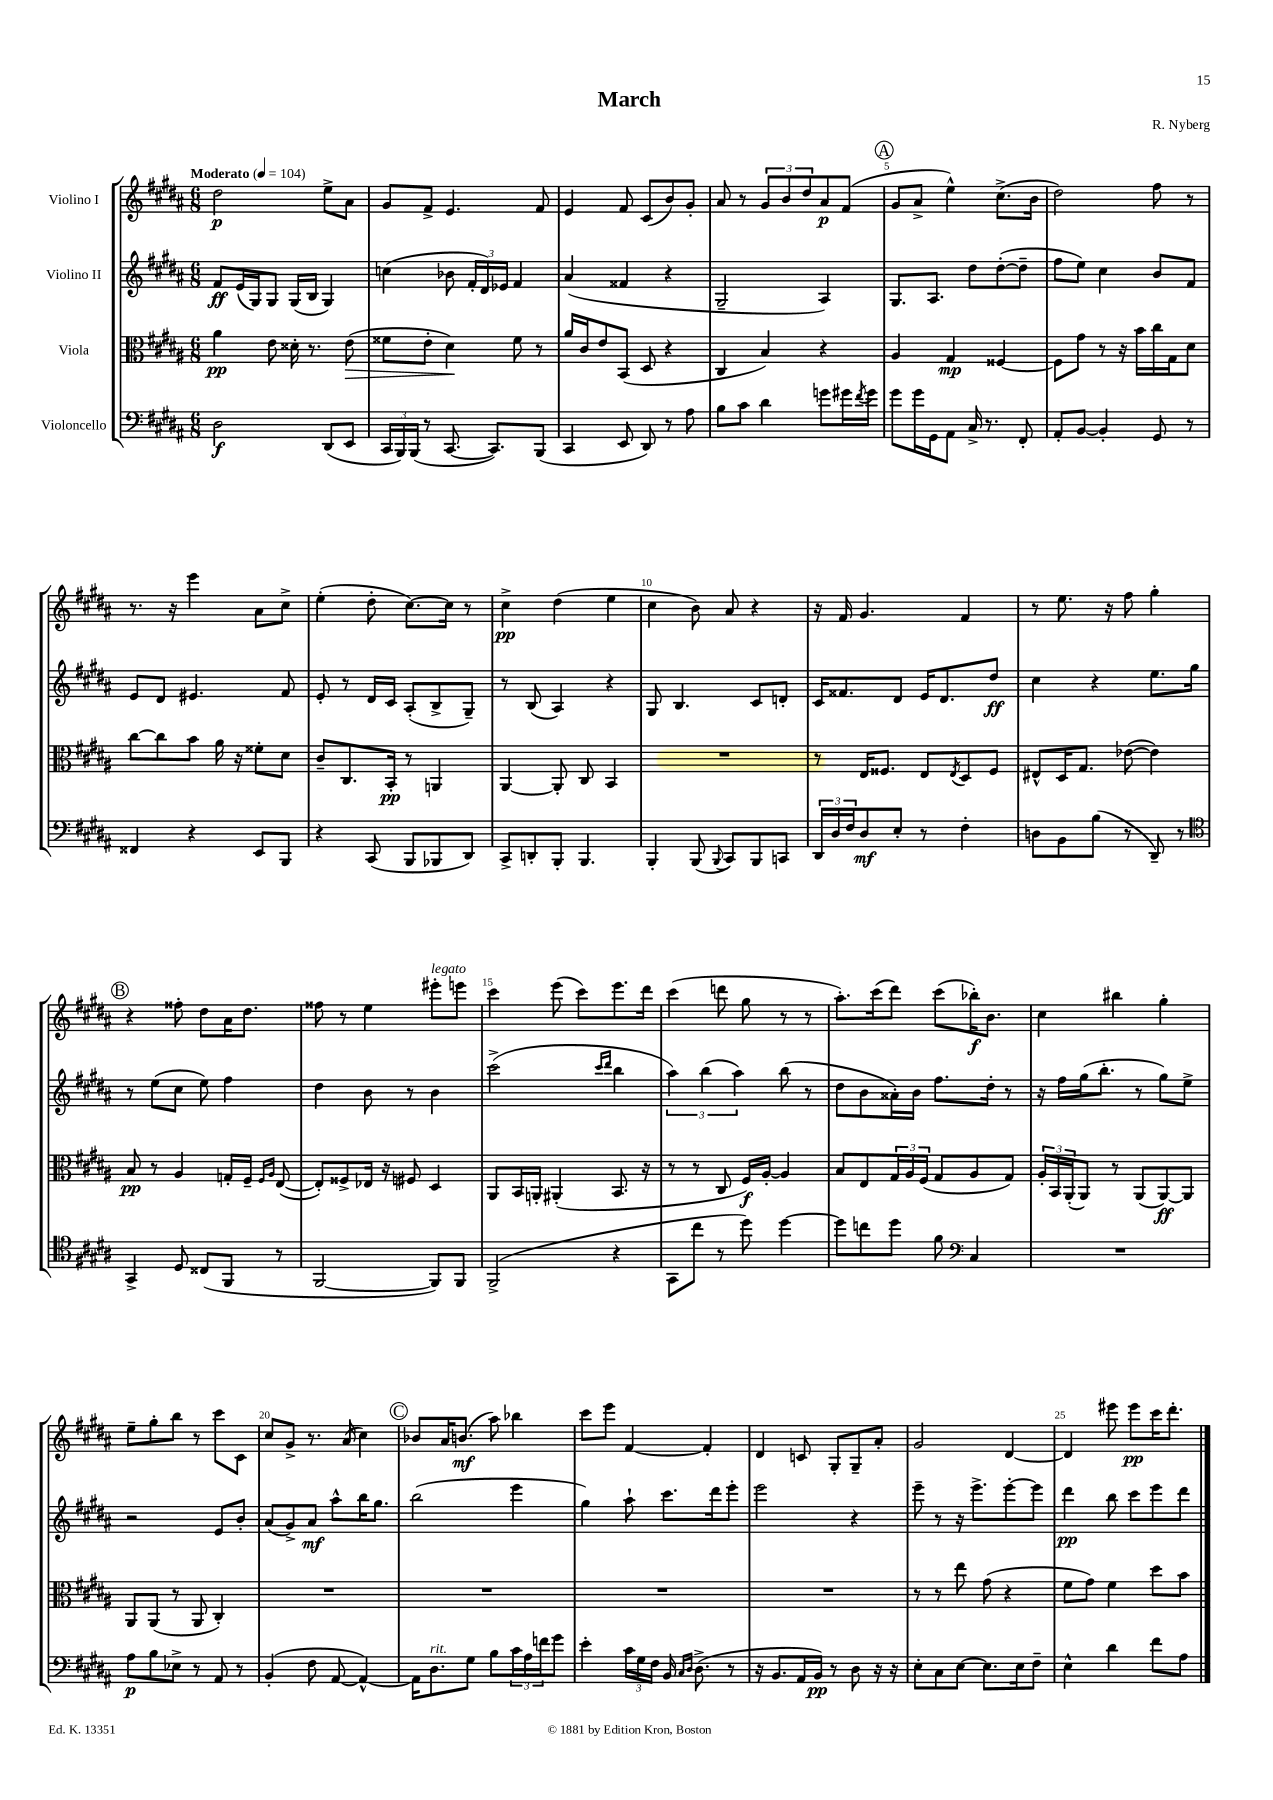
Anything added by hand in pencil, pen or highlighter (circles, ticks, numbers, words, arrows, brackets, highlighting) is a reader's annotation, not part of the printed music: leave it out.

**kern	**kern	**kern	**kern
*staff4	*staff3	*staff2	*staff1
*clefF4	*clefC3	*clefG2	*clefG2
*k[f#c#g#d#a#]	*k[f#c#g#d#a#]	*k[f#c#g#d#a#]	*k[f#c#g#d#a#]
*M6/8	*M6/8	*M6/8	*M6/8
*MM104	*MM104	*MM104	*MM104
2D#	4a#	8f#	2dd#
.	.	(16e	.
.	.	16G#)	.
.	8e	8G#	.
.	16d##'	(16G#	.
.	8.r	16B	.
(8DD#	.	4G#)	8ee^
8EE	(8e	.	8a#
=	=	=	=
24CC#	8f##	(4cc	8g#
24BBB)	.	.	.
(24BBB	.	.	.
8r	8e'	.	8f#^
[8.CC#	4d#)	8b-	4.e
.	.	24f#'	.
.	.	24d#)	.
8.CC#])	.	.	.
.	.	24e-	.
.	8f##	4f#	.
(8BBB	8r	.	8f#
=	=	=	=
4CC#	16a#	(4a#	4e
.	16c#	.	.
.	8e	.	.
8EE	(8BB	4f##	8f#
8DD#)	8D#	.	(8c#
8r	4r	4r	8b)
8A#	.	.	8g#'
=	=	=	=
8B	4C#	2G#~	8a#
8c#	.	.	8r
4d#	4B)	.	12g#
.	.	.	12b
.	.	.	12dd#
8g	4r	4A#)	8a#
16g#	.	.	(8f#
8qf#	.	.	.
16g#	.	.	.
=	=	=	=
8g#	4A#	8.G#	8g#
16g#	.	.	8a#^
16GG#	.	8.A#	.
8AA#	4G#	.	4ee^^)
16C#^	.	8dd#	.
8.r	.	.	.
.	[4F##	([8dd#'	(8.cc#^
8FF#'	.	8dd#~]	.
.	.	.	16b
=	=	=	=
8AA#'	8F##]	8ff#	2dd#)
[8BB	8g#	8ee)	.
4BB']	8r	4cc#	.
.	16r	.	.
.	16b	.	.
8GG#	16cc#	8b	8ff#
.	16G#	.	.
8r	8d#	8f#	8r
=	=	=	=
4FF##	[8cc#	8e	8.r
.	8cc#]	8d#	.
.	.	.	16r
4r	8b	4.e#	4eee
.	16a#	.	.
.	16r	.	.
8EE	8f##'	.	8a#
8BBB	8d#	8f#	8cc#^
=	=	=	=
4r	8c#~	8e'	(4ee'
.	8.C#	8r	.
(8CC#	.	16d#	8dd#'
.	16BB'	16c#	.
8BBB	8r	(8A#'	[8.cc#)
8BBB-	4AA	8B^	.
.	.	.	16cc#]
8DD#)	.	8G#~)	8r
=	=	=	=
8CC#^	[4AA#	8r	4cc#^
8DD'	.	(8B	.
8BBB'	8AA#']	4A#)	(4dd#
4.BBB	8C#	.	.
.	4BB	4r	4ee
=	=	=	=
4BBB'	2.r	8G#	4cc#
.	.	4.B	.
(8BBB	.	.	8b)
8qqBBB	.	.	.
8CC#)	.	.	8a#
8BBB	.	8c#	4r
8CC	.	8d'	.
=	=	=	=
24DD#	8r	16c#	16r
24D#	.	.	.
.	.	8.f##	16f#
24F#	.	.	.
8D#	16E	.	4.g#
.	8.F##	.	.
8E'	.	8d#	.
8r	8E	16e	.
.	.	8.d#	.
.	8qE	.	.
4F#'	8D#	.	4f#
.	8F##	8dd#	.
=	=	=	=
8D	8E#^^	4cc#	8r
8BB	16D#	.	8.ee
.	8.G#	.	.
(8B	.	4r	.
.	.	.	16r
8r	([8e-	.	8ff#
8DD#~)	4e-])	8.ee	4gg#'
8r	.	.	.
.	.	16gg#	.
=	=	=	=
*clefC4	*	*	*
4GG#^	8B	8r	4r
.	8r	(8ee	.
8D#	4A#	8cc#	8ff##'
(8C##	.	8ee)	8dd#
8FF#	16G'	4ff#	16a#
.	16F#~	.	8.dd#
.	16qqF#	.	.
.	16qqA#	.	.
8r	([8E	.	.
=	=	=	=
[2FF#	8E'])	4dd#	8ff##
.	8F##^	.	8r
.	16E-	8b	4ee
.	16r	.	.
.	8F#	8r	.
8FF#])	4D#	4b	8eee#'
8FF#	.	.	8eee
=	=	=	=
(2FF#^	8AA#	(2ccc#^	4ccc#
.	16BB	.	.
.	16AA'	.	.
.	(4AA#'	.	(8eee
.	.	.	8ccc#)
.	.	16qqccc#	.
.	.	16qqddd#	.
4r	8.BB	4bb	8.eee
.	16r	.	16ddd#
=	=	=	=
8GG#	8r	6aa#)	(4ccc#
8cc#	8r	.	.
.	.	(6bb	.
8r	8C#	.	8ddd
.	.	6aa#)	.
8dd#)	16F#)	.	8gg#
.	[16A#'	.	.
[4dd#	4A#]	(8bb	8r
.	.	8r	8r
=	=	=	=
8dd#]	8B	8dd#	8.aa#')
8cc	8E	8b	.
.	.	.	(16ccc#
8dd#	24G#	16a##')	8ddd#)
.	24A#	.	.
.	.	16b	.
.	(24F#	.	.
8f#	8G#	8.ff#	(8ccc#
*clefF4	*	*	*
4C#	8A#	.	16bb-')
.	.	16dd#'	8.b
.	8G#)	8r	.
=	=	=	=
2.r	24A#'	16r	4cc#
.	24BB	.	.
.	.	16ff#	.
.	(24AA#'	.	.
.	8AA#)	(16gg#	.
.	.	8.bb'	.
.	8r	.	4bb#
.	(8AA#	8r	.
.	[8AA#)	8gg#)	4gg#'
.	8AA#]	8ee^	.
=	=	=	=
8A#	8AA#	2r	8ee~
8B	(8AA#	.	8gg#'
8E-^	8r	.	8bb
8r	8AA#	.	8r
8AA#	4C#')	8e	8ccc#
8r	.	8b'	8c#
=	=	=	=
(4BB'	2.r	(8a#	8cc#
.	.	8g#^)	8g#^
8F#	.	8a#	8.r
[8AA#	.	8aa#^^	.
.	.	.	(16a#
4AA#^^_)	.	16bb	4cc#)
.	.	8.gg#	.
=	=	=	=
16AA#]	2.r	(2bb	8b-
8.D#	.	.	.
.	.	.	16a#
.	.	.	(8.b
8G#	.	.	.
8B	.	.	8aa#)
24c#	.	4eee	4bb-
24A#	.	.	.
24f	.	.	.
8g#	.	.	.
=	=	=	=
4e'	2.r	4gg#)	8ccc#
.	.	.	8eee
24c#	.	8aa#`	[4f#
24G#	.	.	.
24F#	.	.	.
16BB	.	8.ccc#	.
16qqC#	.	.	.
16qqD#	.	.	.
(8.D#^	.	.	.
.	.	.	4f#']
.	.	16ddd#	.
8r	.	8eee'	.
=	=	=	=
16r	2.r	2eee	4d#
8.BB	.	.	.
16AA#	.	.	8c
16BB)	.	.	.
8r	.	.	8G#'
8D#	.	4r	8G#~
16r	.	.	8a#'
16r	.	.	.
=	=	=	=
8E'	8r	8eee~	2g#
8C#	8r	8r	.
[8E	8ee	16r	.
.	.	8.eee^	.
8.E]	(8g#	.	.
.	4r	[8eee'	[4d#
16E	.	.	.
8F#~	.	8eee]	.
=	=	=	=
4E^^	8f#	4ddd#	4d#]
.	8g#)	.	.
4d#	4f#	8bb	8eee#
.	.	8ccc#	8eee#
8f#	8dd#	8eee	16ccc#
.	.	.	8.ddd#'
8A#	8b	8ddd#	.
==	==	==	==
*-	*-	*-	*-
